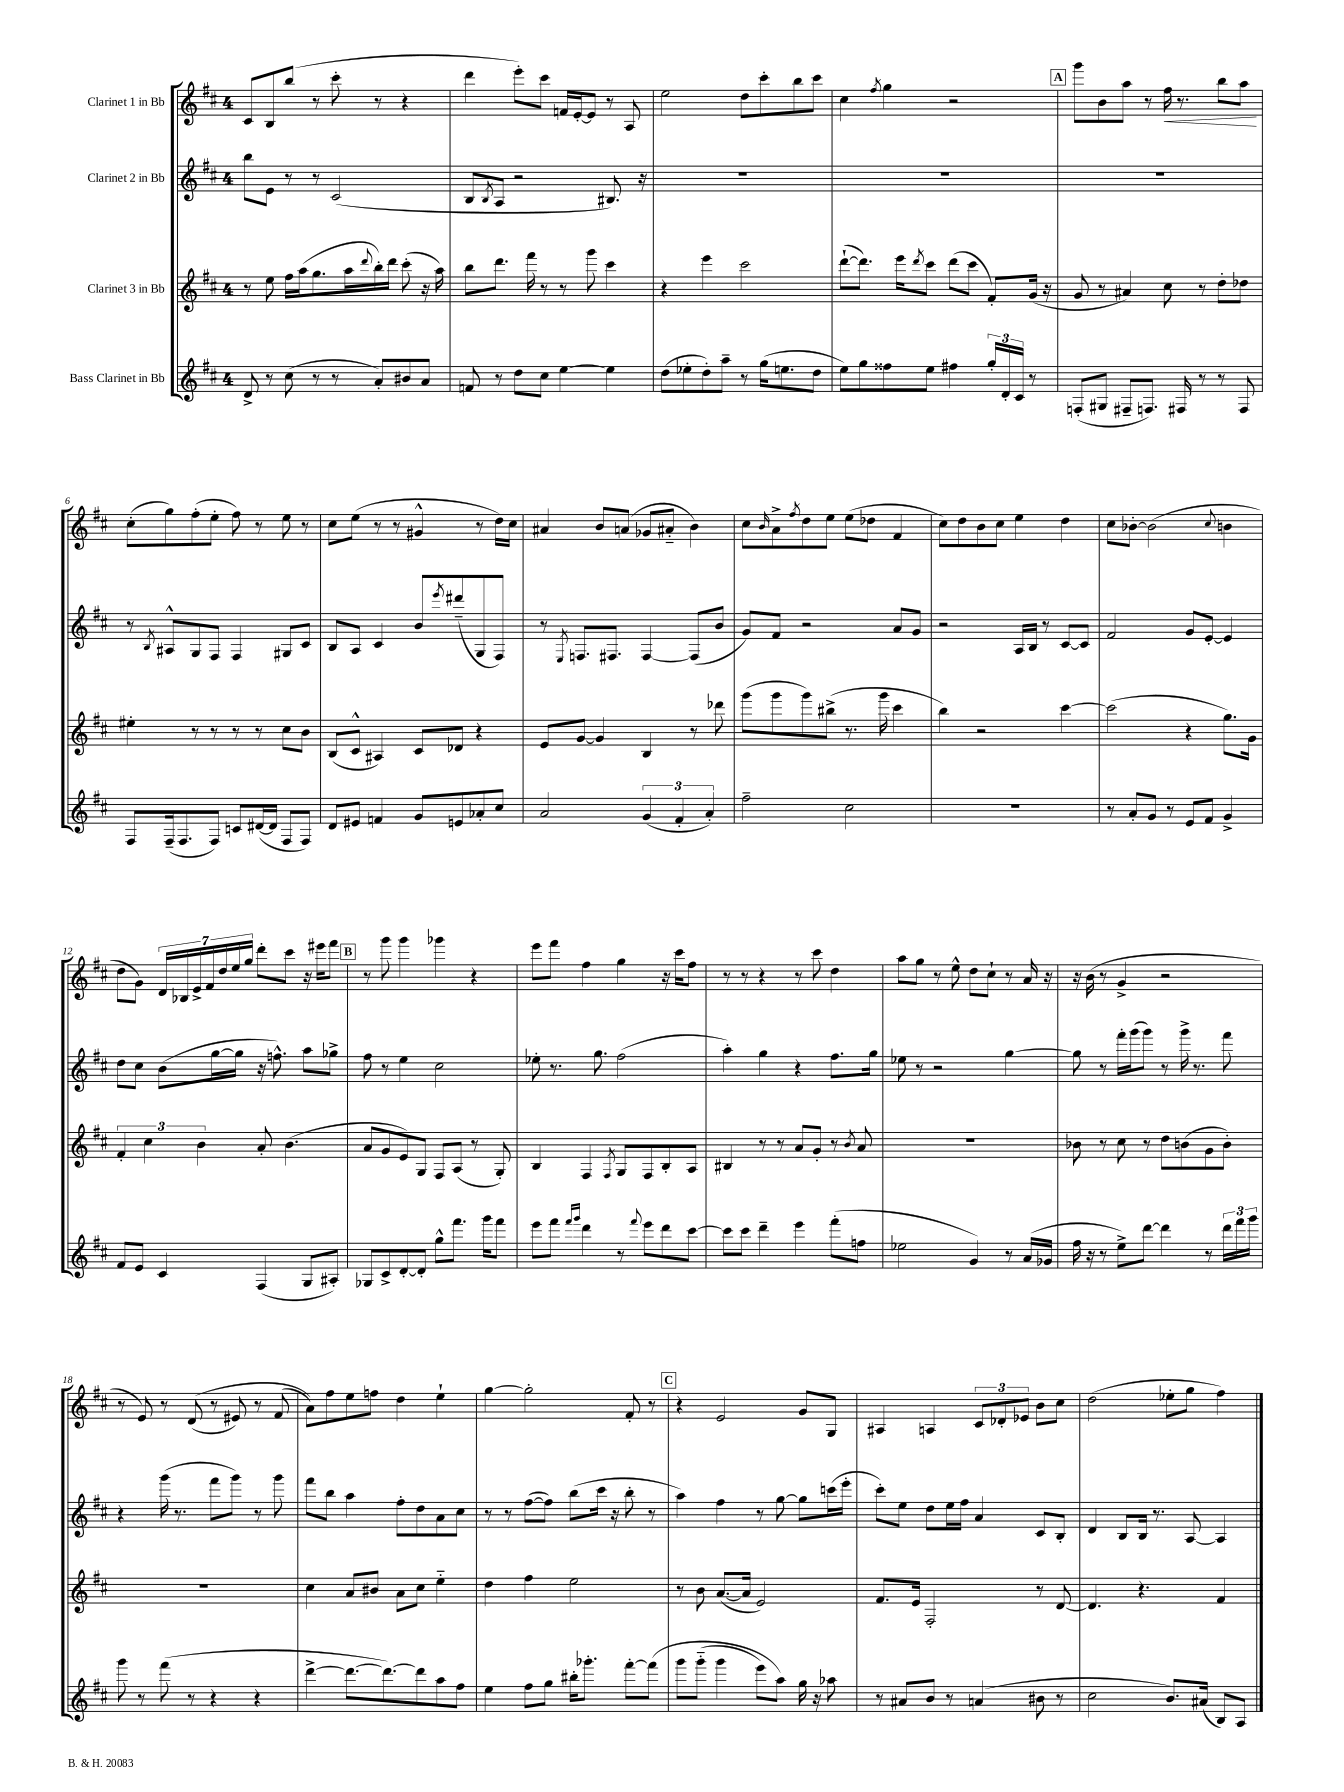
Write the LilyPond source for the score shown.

<<
\new StaffGroup <<
\new Staff = "s0" \with { instrumentName = "Clarinet 1 in Bb" } {
    \clef treble \key d \major \once \override Staff.TimeSignature.style = #'single-digit \time 4/4
    cis'8 b8 b''8( r8 cis'''8-. r8 r4 |
    d'''4 e'''8-.) cis'''8 f'16 e'16~-. e'8 r8 a8 |
    e''2 d''8 cis'''8-. b''8 cis'''8 |
    cis''4 \acciaccatura { fis''8 } g''4 r2 |
    \mark \markup { \box "A" } g'''8 b'8 a''8 r8 fis''16\< r8. b''8 a''8\! |
    cis''8-.( g''8) fis''8-.( e''8-. fis''8) r8 e''8 r8 |
    cis''8 e''8( r8 r8 gis'4-^ r8 d''16) cis''16 |
    ais'4 b'8 a'8( ges'8 ais'8-_ b'4) |
    cis''8 \grace { b'16 } a'8-> \acciaccatura { fis''8 } d''8 e''8 e''8( des''8 fis'4 |
    cis''8) d''8 b'8 cis''8 e''4 d''4 |
    cis''8 bes'8~-. bes'2( \appoggiatura { cis''8 } b'4 |
    d''8 g'8) \tuplet 7/4 { d'16 bes16 e'16-> fis'16 d''16 e''16 g''16 } d'''8-. cis'''8 r16 eis'''16 fis'''8 |
    \mark \markup { \box "B" } r8 g'''8 g'''4 ges'''4 r4 |
    e'''8 fis'''8 fis''4 g''4 r16 cis'''16 fis''8 |
    r8 r8 r4 r8 cis'''8 d''4 |
    a''8 g''8 r8 e''8-^ d''8 cis''8-! r8 a'16 r16 |
    r16 b'16( r8 g'4-> r2 |
    r8 e'8) r8 d'8(\( r8 eis'8) r8 fis'8( |
    a'8)\) fis''8 e''8 f''8 d''4 e''4-! |
    g''4~ g''2-. fis'8-. r8 |
    \mark \markup { \box "C" } r4 e'2 g'8 g8 |
    ais4 a4 \tuplet 3/2 { cis'8 des'8-. ees'8 } b'8 cis''8 |
    d''2( ees''8-. g''8 fis''4) \bar "|." |
}
\new Staff = "s1" \with { instrumentName = "Clarinet 2 in Bb" } {
    \clef treble \key d \major \once \override Staff.TimeSignature.style = #'single-digit \time 4/4
    b''8 e'8 r8 r8 cis'2( |
    b8 \acciaccatura { b8 } a8 r2 bis8.) r16 |
    R1 |
    R1 |
    \mark \markup { \box "A" } R1 |
    r8 \acciaccatura { b8 } ais8-^ g8 fis8 fis4 gis8 cis'8 |
    b8 a8 cis'4 b'8 \acciaccatura { e'''8 } dis'''8--( g8 fis8) |
    r8 \acciaccatura { e8 } f8. fis8. fis4~ fis8( b'8 |
    g'8) fis'8 r2 a'8 g'8 |
    r2 a16 b16 r8 cis'8~ cis'8 |
    fis'2 g'8 e'8~-. e'4 |
    d''8 cis''8 b'8( g''16~ g''16 r16 f''8.-^) a''8 ges''8-> |
    \mark \markup { \box "B" } fis''8 r8 e''4 cis''2 |
    ees''8-. r8. g''8. fis''2( |
    a''4-.) g''4 r4 fis''8. g''16 |
    ees''8 r8 r2 g''4~ |
    g''8 r8 fis'''16-. g'''16( g'''8) r8 g'''16-> r8. fis'''8 |
    r4 g'''16( r8. fis'''8 g'''8) r8 g'''8 |
    fis'''8 b''8 a''4 fis''8-. d''8 a'8 cis''8 |
    r8 r8 fis''8~( fis''8) b''8( cis'''16 r16 b''8-. r8 |
    \mark \markup { \box "C" } a''4) fis''4 r8 g''8~ g''8 c'''16( e'''16-. |
    cis'''8-.) e''8 d''8 e''16 fis''16 a'4 cis'8 b8-. |
    d'4 b8 b16 r8. a8~ a4 \bar "|." |
}
\new Staff = "s2" \with { instrumentName = "Clarinet 3 in Bb" } {
    \clef treble \key d \major \once \override Staff.TimeSignature.style = #'single-digit \time 4/4
    r8 e''8 fis''16 a''16( g''8. a''16 \appoggiatura { d'''8 } b''16-.) d'''16 cis'''8-.( r16 a''16) |
    b''8 d'''8. fis'''16 r8 r8 g'''8 cis'''4 |
    r4 e'''4 cis'''2 |
    d'''8~-!( d'''8.) e'''16 \acciaccatura { d'''8 } cis'''8 d'''8( cis'''8 fis'8-.) g'16( r16 |
    \mark \markup { \box "A" } g'8 r8 ais'4) cis''8 r8 d''8-. des''8 |
    eis''4-. r8 r8 r8 r8 cis''8 b'8 |
    b8( cis'8-^ ais4) cis'8 des'8 r4 |
    e'8 g'8~ g'4 b4 r8 des'''8 |
    g'''8( g'''8 g'''8) bis''8->( r8. g'''16 cis'''4 |
    b''4) r2 cis'''4~ |
    cis'''2( r4 g''8.) g'16 |
    \tuplet 3/2 { fis'4-. cis''4 b'4 } a'8-. b'4.( |
    \mark \markup { \box "B" } a'8 g'8 e'8) g8 fis8 a8( r8 g8-.) |
    b4 fis4 \acciaccatura { fis8 } g8 fis8 b8-. a8 |
    bis4 r8 r8 a'8 g'8-. r8 \acciaccatura { b'8 } a'8 |
    R1 |
    bes'8 r8 cis''8 r8 d''8 b'8( g'8 b'8-.) |
    R1 |
    cis''4 a'8 bis'8 a'8 cis''8 e''4-_ |
    d''4 fis''4 e''2 |
    \mark \markup { \box "C" } r8 b'8 a'8.~( a'16 e'2) |
    fis'8. e'16 fis2-. r8 d'8~ |
    d'4. r4. fis'4 \bar "|." |
}
\new Staff = "s3" \with { instrumentName = "Bass Clarinet in Bb" } {
    \clef treble \key d \major \once \override Staff.TimeSignature.style = #'single-digit \time 4/4
    d'8-> r8 cis''8( r8 r8 a'8-.) bis'8 a'8 |
    f'8 r8 d''8 cis''8 e''4~ e''4 |
    d''8( ees''8-. d''8-.) a''8-- r8 g''16( e''8. d''8 |
    e''8) g''8 fisis''8 e''8 fis''4 \tuplet 3/2 { g''16-. d'16-. cis'16 } r8 |
    \mark \markup { \box "A" } f8-.( gis8 fis8-- f8.) fis16 r8 r8 fis8 |
    fis8 fis16--( fis8. fis8) c'8 dis'16~( dis'16 fis8 fis8) |
    d'8 eis'8 f'4 g'8 e'8 aes'8-. cis''8 |
    a'2 \tuplet 3/2 { g'4( fis'4-. a'4-.) } |
    fis''2-- cis''2 |
    R1 |
    r8 a'8-. g'8 r8 e'8 fis'8 g'4-> |
    fis'8 e'8 cis'4 fis4( g8 ais8-.) |
    \mark \markup { \box "B" } ges8 cis'8-> d'8~-. d'8-. g''8-^ fis'''8. g'''16 fis'''8 |
    e'''8 fis'''8 \grace { fis'''16 g'''16 } d'''4 r8 \appoggiatura { fis'''8 } e'''8 d'''8 cis'''8~ |
    cis'''8 cis'''8 d'''4-- e'''4 fis'''8-.( f''8 |
    ees''2 g'4) r8 a'16( ges'16 |
    fis''16 r16 r8 e''8->) d'''8~ d'''4 r8 \tuplet 3/2 { d'''16 fis'''16 g'''16 } |
    g'''8 r8 fis'''8( r8 r4 r4 |
    d'''4~-> d'''8.~ d'''8.~) d'''8 a''8 fis''8 |
    e''4 fis''8 g''8 bis''16-. ges'''8.-. fis'''8~-. fis'''8\( |
    \mark \markup { \box "C" } g'''8 g'''8-_( g'''4 e'''8) a''8\) g''16 r16 aes''8 |
    r8 ais'8 b'8 r8 a'4( bis'8 r8 |
    cis''2 b'8.) ais'16( b8) a8 \bar "|." |
}
>>
>>
